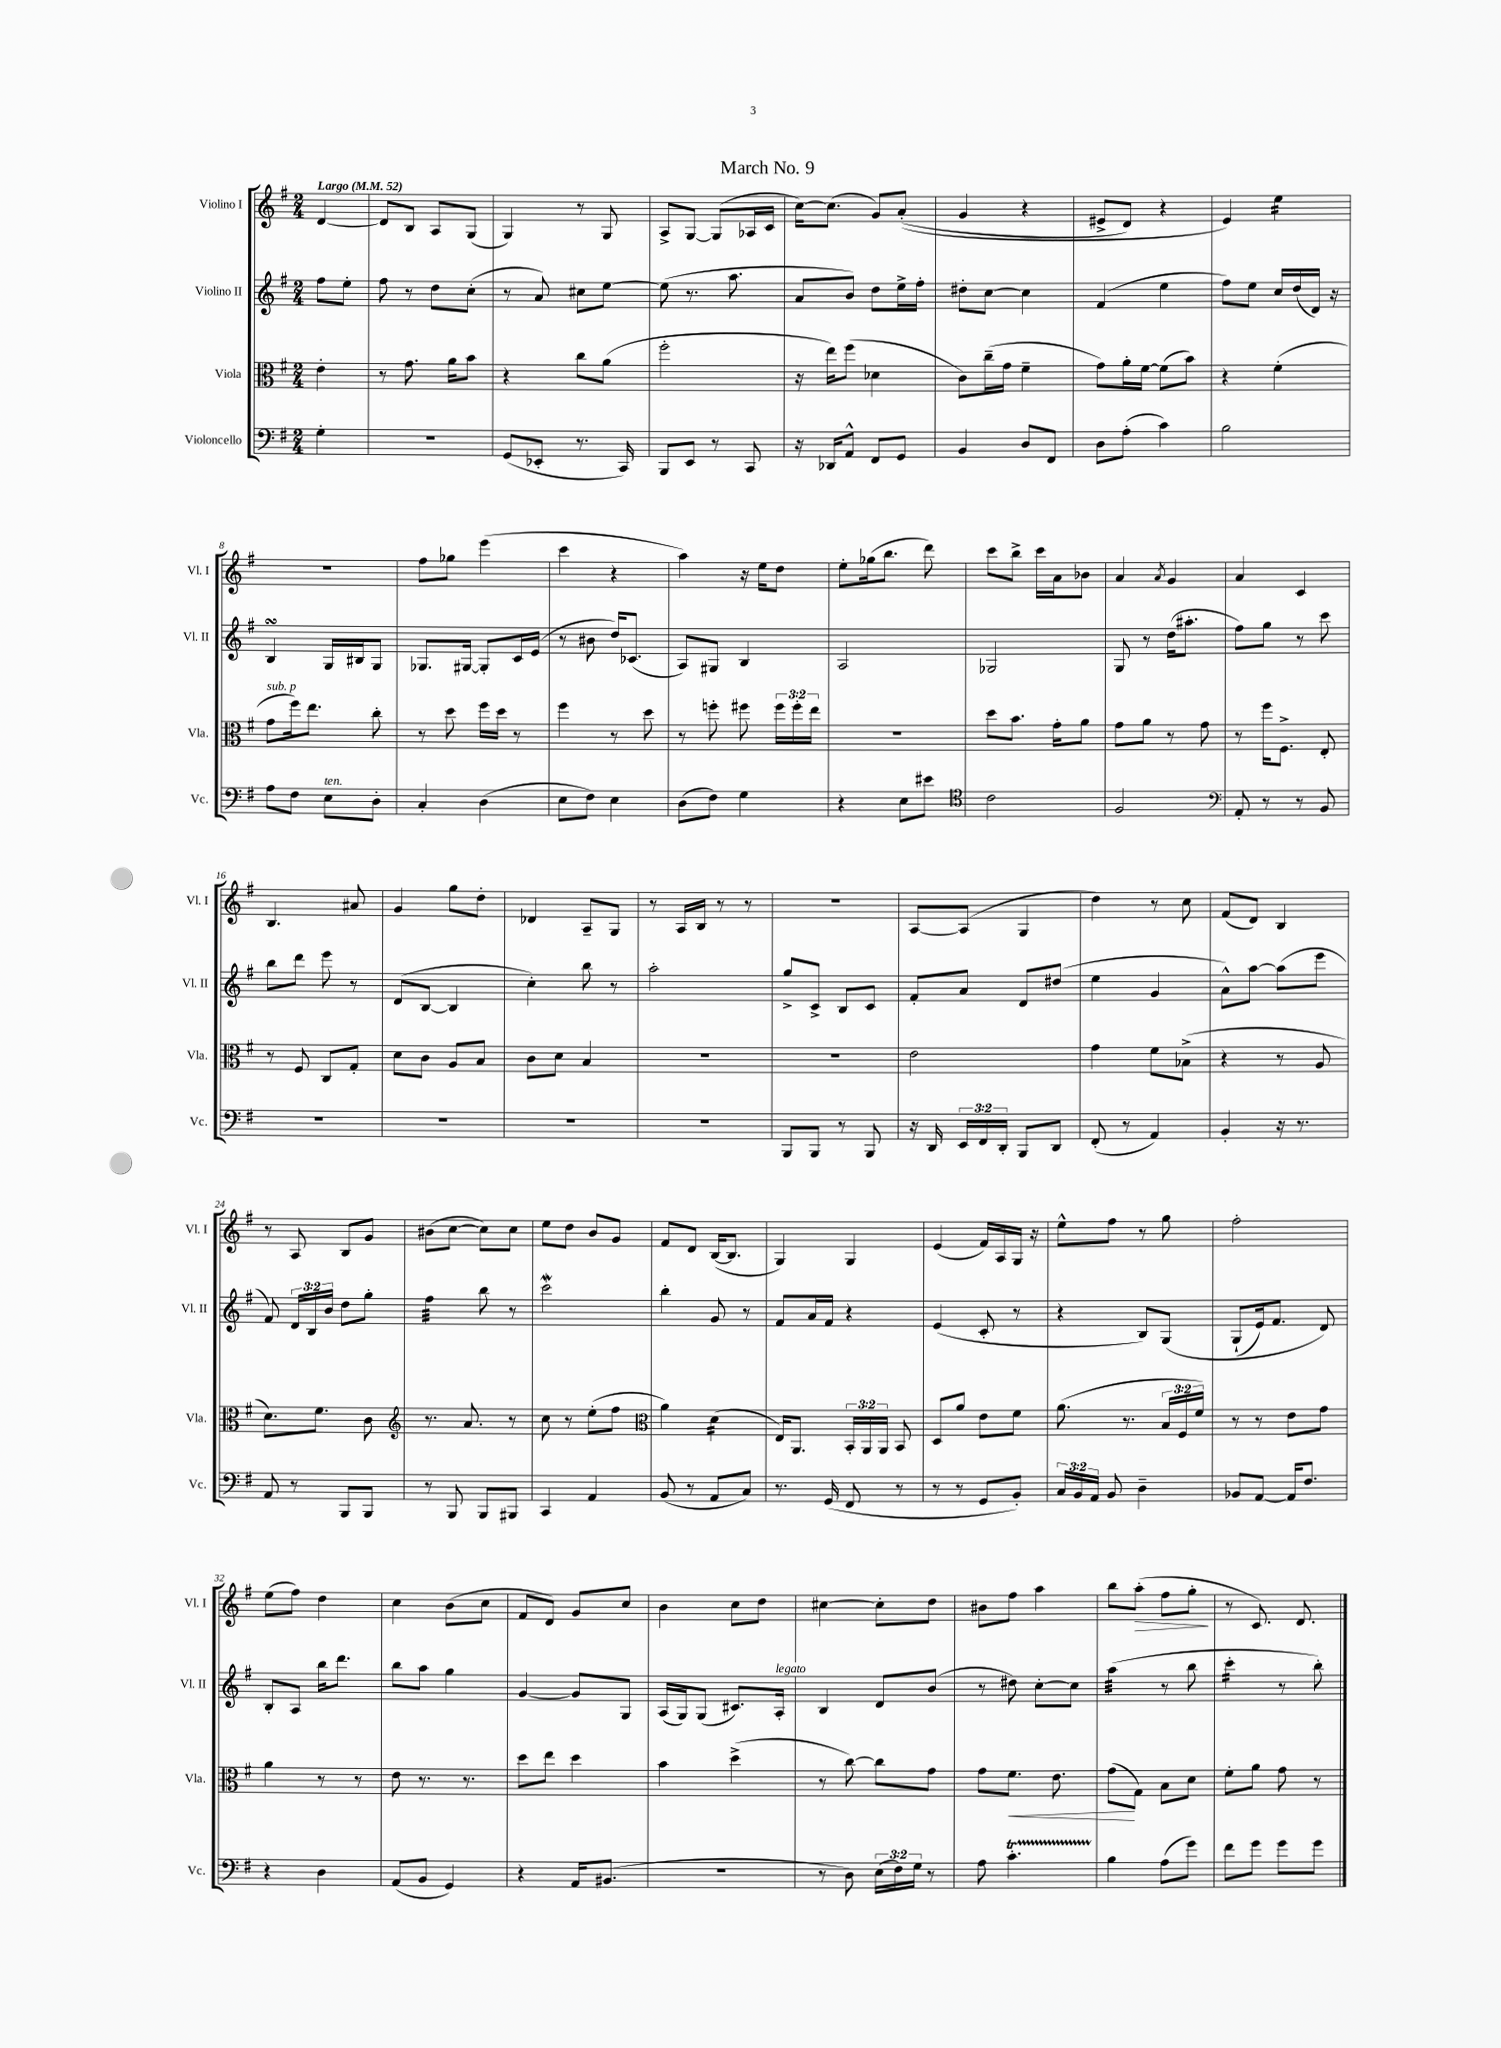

**kern	**kern	**kern	**kern
*staff4	*staff3	*staff2	*staff1
*clefF4	*clefC3	*clefG2	*clefG2
*k[f#]	*k[f#]	*k[f#]	*k[f#]
*M2/4	*M2/4	*M2/4	*M2/4
*MM52	*MM52	*MM52	*MM52
4G'	4e'	8ff#	[4d
.	.	8ee'	.
=	=	=	=
2r	8r	8ff#	8d]
.	8.g	8r	8B
.	.	8dd	8A
.	16a	.	.
.	8b	(8cc'	(8G
=	=	=	=
(8GG	4r	8r	4G)
8EE-'	.	8a)	.
8.r	8cc	8cc#	8r
.	(8a	[8ee	8G
16CC)	.	.	.
=	=	=	=
8BBB	2ff#'	(8ee]	8A^
8EE	.	8.r	[8G
8r	.	.	(8G]
.	.	8.aa	.
8CC	.	.	16A-
.	.	.	16c
=	=	=	=
16r	16r	8a	[16cc)
16DD-	16ee)	.	(8.cc]
8AA^^	(8ff#	8b)	.
8FF#	4d-	8dd	8g)
8GG	.	16ee^	&((8a'
.	.	16ff#'	.
=	=	=	=
4BB	8c)	8dd#'	4g
.	(16cc~	[8cc	.
.	16g	.	.
8D	4f#~	4cc]	4r
8FF#	.	.	.
=	=	=	=
8D	8g)	(4f#	8e#^
(8A'	16a'	.	8d)
.	[16f#	.	.
4c)	(8f#]	4ee	4r
.	8b)	.	.
=	=	=	=
2B	4r	8ff#)	4e&)
.	.	8ee	.
.	(4f#'	16cc	4ee
.	.	(16dd	.
.	.	16d)	.
.	.	16r	.
=	=	=	=
8A	8g	4B	2r
8F#	16ff#)	.	.
.	8.ee	.	.
8E	.	16G	.
.	.	16B#	.
8D'	8cc'	8G	.
=	=	=	=
4C'	8r	8.G-	8ff#
.	8dd	.	8gg-
.	.	[16G#	.
(4D	16ff#	8G#']	(4eee
.	16dd	.	.
.	8r	16c	.
.	.	(16e	.
=	=	=	=
8E	4ff#	8r	4ccc
8F#)	.	8b#	.
4E	8r	16dd)	4r
.	.	(8.c-	.
.	8dd	.	.
=	=	=	=
(8D	8r	8A)	4aa)
8F#)	8ff'	8G#	.
4G	8ff#	4B	16r
.	.	.	16ee
.	24ff#	.	8dd
.	24ff#'	.	.
.	24ee	.	.
=	=	=	=
4r	2r	2A	8ee'
.	.	.	(16gg-
.	.	.	8.bb
8E	.	.	.
8e#	.	.	8ddd)
=	=	=	=
*clefC4	*	*	*
2c	8dd	2G-	8ccc
.	8.b	.	8bb^
.	.	.	16ccc
.	16g'	.	16a
.	8a	.	8b-
=	=	=	=
2F#	8g	8G	4a
.	8a	8r	.
.	.	.	8qa
.	8r	(16dd	4g
.	.	8.aa#'	.
.	8g	.	.
=	=	=	=
*clefF4	*	*	*
8AA'	8r	8ff#)	4a
8r	16ff#	8gg	.
.	8.F#^	.	.
8r	.	8r	4c
8BB	8E'	8ccc	.
=	=	=	=
2r	8r	8bb	4.B
.	8F#	8ddd	.
.	8C	8eee	.
.	8G'	8r	8a#
=	=	=	=
2r	8d	(8d	4g
.	8c	[8B	.
.	8A	4B]	8gg
.	8B	.	8dd'
=	=	=	=
2r	8c	4cc')	4d-
.	8d	.	.
.	4B	8bb	8A~
.	.	8r	8G
=	=	=	=
2r	2r	2aa'	8r
.	.	.	16A
.	.	.	16B
.	.	.	8r
.	.	.	8r
=	=	=	=
8BBB	2r	8gg^	2r
8BBB	.	8c^	.
8r	.	8B	.
8BBB	.	8c	.
=	=	=	=
16r	2e	8f#'	[8A
16DD	.	.	.
24EE	.	8a	(8A]
24FF#	.	.	.
24DD'	.	.	.
8BBB	.	8d	4G
8DD	.	(8dd#	.
=	=	=	=
(8FF#'	4g	4ee	4dd)
8r	.	.	.
4AA)	8f#	4g	8r
.	(8B-^	.	8cc
=	=	=	=
4BB'	4r	8a^^)	(8f#
.	.	[8aa	8d)
16r	8r	(8aa]	4B
8.r	.	.	.
.	8A	8eee	.
=	=	=	=
8AA	8.d)	8f#)	8r
8r	.	24d	8A
.	.	24B	.
.	8.f#	.	.
.	.	24b	.
8BBB	.	8dd	8B
8BBB	8c	8gg'	8g
=	=	=	=
*	*clefG2	*	*
8r	8.r	4ff#	(8b#
8BBB	.	.	[8cc
.	8.a	.	.
8BBB	.	8bb	8cc])
8BBB#	8r	8r	8cc
=	=	=	=
4CC	8cc	2ccc	8ee
.	8r	.	8dd
4AA	(8ee'	.	8b
.	8ff#	.	8g
=	=	=	=
*	*clefC3	*	*
(8BB	4a)	4bb'	8f#
8r	.	.	8d
8AA	(4d	8g	([16B
.	.	.	8.B]
8C)	.	8r	.
=	=	=	=
8.r	16E)	8f#	4G)
.	8.AA	.	.
.	.	16a	.
(16GG	.	16f#	.
8FF#	24BB'	4r	4G
.	24AA	.	.
.	24AA	.	.
8r	8BB	.	.
=	=	=	=
8r	8D	(4e	(4e
8r	8a	.	.
8GG	8e	8c'	16f#)
.	.	.	16A
8BB')	8f#	8r	16G
.	.	.	16r
=	=	=	=
24C	(8.a	4r	8ee^^
24BB	.	.	.
24AA	.	.	.
8BB	.	.	8ff#
.	8.r	.	.
4D~	.	8B)	8r
.	24B	&(8G	8gg
.	24F#	.	.
.	24f#)	.	.
=	=	=	=
8BB-	8r	(8G`	2ff#'
[8AA	8r	16e)	.
.	.	8.f#	.
16AA]	8e	.	.
8.F#	.	.	.
.	8g	8d&)	.
=	=	=	=
4r	4a	8B'	(8ee
.	.	8A	8ff#)
4D	8r	16bb	4dd
.	.	8.ddd	.
.	8r	.	.
=	=	=	=
(8AA	8e	8bb	4cc
8BB	8.r	8aa	.
4GG)	.	4gg	(8b
.	8.r	.	.
.	.	.	8cc
=	=	=	=
4r	8dd	[4g	8f#
.	8ee	.	8d)
16AA	4dd	8g]	8g
(8.BB#	.	.	.
.	.	8G	8cc
=	=	=	=
2r	4b	(16A	4b
.	.	16G)	.
.	.	(8G	.
.	(4dd^	8.c#)	8cc
.	.	.	8dd
.	.	16A'	.
=	=	=	=
8r	8r	4B	[4cc#
8D)	[8cc)	.	.
(24E	8cc]	8d	8cc#']
24F#)	.	.	.
24G	.	.	.
8r	8g	(8b	8dd
=	=	=	=
8A	8g	8r	8b#
4.c'	8.f#	8dd#)	8ff#
.	.	[8cc'	4aa
.	8.e	.	.
.	.	8cc]	.
=	=	=	=
4B	(8g	(4aa	8bb
.	8G)	.	(8aa'
(8A	8B	8r	8ff#
8g)	8d	8bb	8gg'
=	=	=	=
8f#	8f#'	4ccc'	8r
8g	8a	.	8.c)
8g	8g	8r	.
.	.	.	8.d
8g	8r	8bb')	.
==	==	==	==
*-	*-	*-	*-
